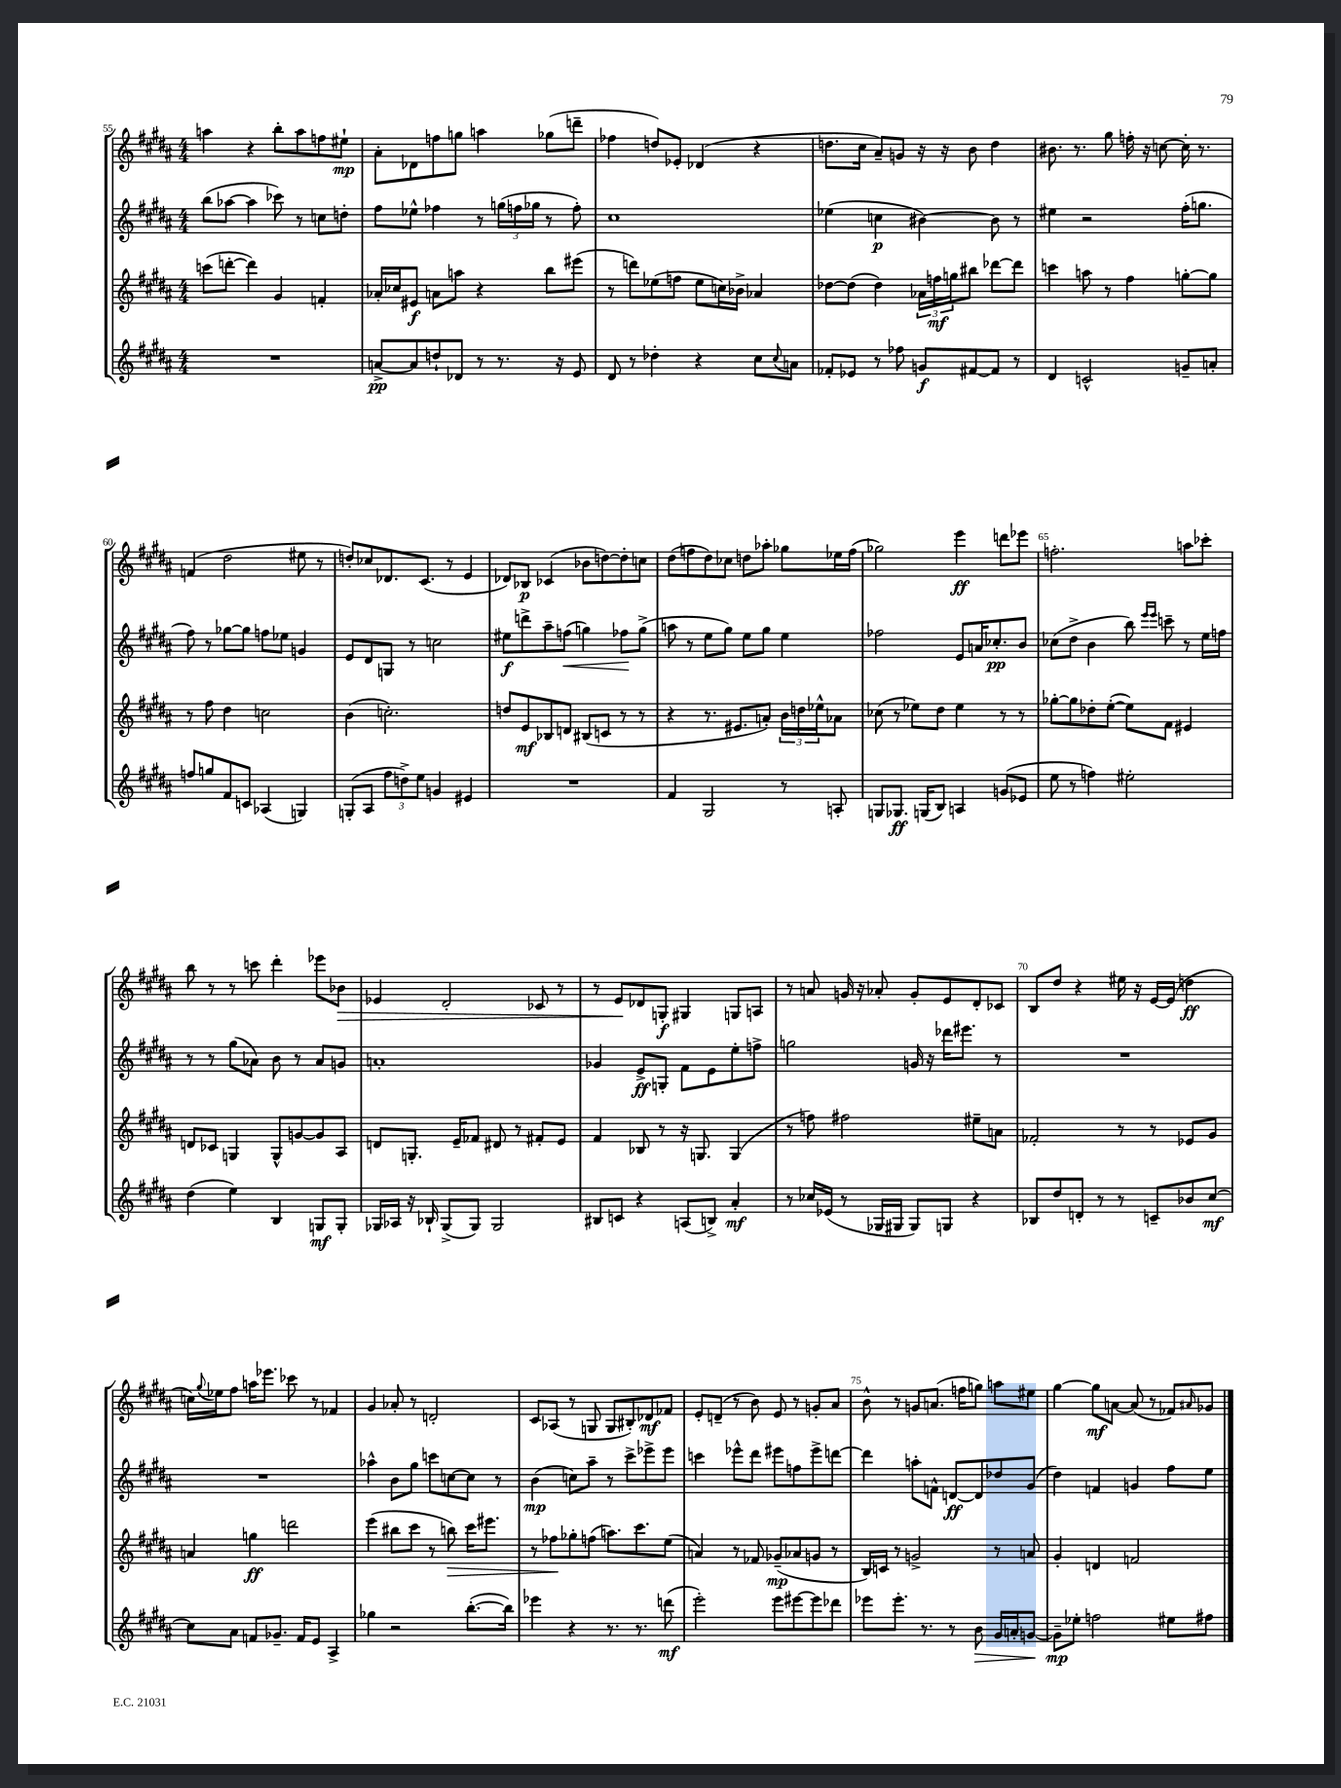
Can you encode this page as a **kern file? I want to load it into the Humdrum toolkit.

**kern	**kern	**kern	**kern
*staff4	*staff3	*staff2	*staff1
*clefG2	*clefG2	*clefG2	*clefG2
*k[f#c#g#d#a#]	*k[f#c#g#d#a#]	*k[f#c#g#d#a#]	*k[f#c#g#d#a#]
*M4/4	*M4/4	*M4/4	*M4/4
1r	(8ccc	(8bb	4aa
.	[8ddd'	[8aa-	.
.	4ddd])	4aa-]	4r
.	4g#	8ccc-)	8bb'
.	.	8r	8aa
.	4f'	8cc	8ff
.	.	8dd'	8ee#`
=	=	=	=
[8a^	16a-'	8ff#	8a#'
.	16cc-	.	.
8a]	8e#	8ee-^^	8d-
8dd`	8a	4ff-	8ff
8d-	8aa	.	8gg
8r	4r	8r	4aa
8.r	.	(24gg	.
.	.	24ff	.
.	.	24gg-	.
.	8bb	8r	(8gg-
16r	.	.	.
8e	(8eee#	8ff')	8ddd~
=	=	=	=
8d#	8r	1cc#	4ff-
8r	8ddd)	.	.
4dd-'	(8ee-	.	8dd)
.	8ff	.	8e-'
4r	8ee-	.	(4d-
.	16cc)	.	.
.	16b-^	.	.
8cc#	4a-	.	4r
8qqcc#	.	.	.
8a	.	.	.
=	=	=	=
8f-'	[8dd-	(4ee-	8.dd
8e-	(8dd-]	.	.
.	.	.	16cc#
8r	4dd-)	4cc	8a#~)
8ff-	.	.	8g
8g	24a-	[4b#)	16r
.	24ff	.	.
.	.	.	16r
.	24gg	.	.
[8f#	8bb#	.	8b
8f#]	[8ddd-	8b#]	4dd
8r	8ddd-]	8r	.
=	=	=	=
4d#	4ccc	4ee#	8.b#
.	.	.	8.r
2c^^	8aa	2r	.
.	8r	.	8gg#
.	4ff#	.	16ff'
.	.	.	16r
.	.	.	[8cc
8g~	[8gg'	(16ff#'	16cc']
.	.	8.gg	8.r
8a'	8gg]	.	.
=	=	=	=
8ff	8r	8ff#)	(4f
8gg	8ff#	8r	.
8f#	4dd#	[8gg-	2dd#
8c	.	8gg-]	.
(4A-	2cc	8ff	.
.	.	8ee-	.
4G)	.	4g	8ee#
.	.	.	8r
=	=	=	=
(8G'	(4b	8e	8dd')
8A#	.	8d#	8cc-
12ff#	2.cc')	8G	8.d-
12dd^)	.	.	.
.	.	8r	.
12ee	.	.	.
.	.	.	(8.c#
4g	.	2cc	.
.	.	.	8r
4e#	.	.	4e
=	=	=	=
1r	8dd	8ee#	8d-)
.	8e	8ddd^	8B-
.	8B-	8aa#~	(4c-
.	8d	(8ff	.
.	(8B#	4gg)	8b-
.	8c	.	[8dd)
.	8r	8ff-	8dd']
.	8r	(8gg^	8cc
=	=	=	=
4f#	4r	8aa	(8dd#
.	.	8r	8ff
2G#	8.r	8ee	8dd#)
.	.	8gg#)	8cc-
.	8.e#	.	.
.	.	8ee	8dd
.	8a')	8gg#	8aa-'
8r	24b	4ee	8gg-
.	24dd	.	.
.	24ee-^^	.	.
8A'	8a-	.	16ee-
.	.	.	(16ff
=	=	=	=
8G	(8cc-	2ff-	2gg-)
8.G-	8r	.	.
.	8ee-)	.	.
(16G	.	.	.
8B)	8dd#	.	.
4A	4ee-	8e	4eee
.	.	16a	.
.	.	8.cc-'	.
(8g	8r	.	8ddd
8e-	8r	8b	8eee-
=	=	=	=
8ee	[8gg-'	(8cc-	2.ff'
8r	8gg-]	8dd#^	.
4ff)	8dd-'	4b	.
.	([8ee'	.	.
2ee#'	8ee])	8bb)	.
.	.	16qqeee	.
.	.	16qqeee	.
.	8f#	8ccc~	.
.	4e#	8r	8aa
.	.	16ee	8ccc-'
.	.	16ff	.
=	=	=	=
(4dd#	8d	8r	8bb
.	8c-	8r	8r
4ee)	4G	(8gg#	8r
.	.	8a-)	8ccc
4B	8G^^	8b	4ddd#'
.	[8g	8r	.
8G	8g]	8a-	8eee-
8G'	8A#	8g	8b-
=	=	=	=
16G-	8d	1a'	4e-
16A-	.	.	.
16r	8.G'	.	.
16B-`	.	.	.
(8G-^	.	.	2d#'
.	16e~	.	.
8G-)	8f-	.	.
2G-	8d#	.	.
.	8r	.	.
.	8f#'	.	8c-
.	8e	.	8r
=	=	=	=
8B#	4f#	4g-	8r
8c	.	.	8e
4r	8B-	8e^	8d-
.	8r	8G'	8G'
(8A	16r	8f#	4G#
.	8.G	.	.
8B^)	.	8e	.
4a#'	(4G	8ee'	8G
.	.	8ff^	8A
=	=	=	=
8r	8r	2gg	8r
16cc-	8ff)	.	8a
(16e-	.	.	.
8r	2ff#	.	16g
.	.	.	16r
16G-	.	.	8a-'
16G#	.	.	.
8G#)	.	16g	8g'
.	.	16r	.
8G	.	16ddd-	8e
.	.	8.eee#	.
4r	8ee#~	.	8d#'
.	8a	8r	8c-
=	=	=	=
8B-	2f-'	1r	8B
8dd#	.	.	8dd#
8d'	.	.	4r
8r	.	.	.
8r	8r	.	16ee#
.	.	.	16r
8c~	8r	.	[16e
.	.	.	(16e]
8b-	8e-	.	4dd
[8cc#	8g#	.	.
=	=	=	=
8cc#]	4a	1r	16cc)
.	.	.	8qqgg#
.	.	.	16ee-
8a#	.	.	8ff#
8f	4gg	.	16aa
.	.	.	8.eee-
8.g-~	.	.	.
.	2ddd	.	8ccc-
16f	.	.	.
8e	.	.	8r
4A#^	.	.	4f-
=	=	=	=
4gg-	(4eee	4aa-^^	4g#
2r	8bb#	8b	8a-'
.	8ccc#	8gg#	8r
.	8r	8ccc	2d'
.	8bb)	[8cc	.
([8.bb'	16ccc#	8cc]	.
.	8.eee#	.	.
.	.	8r	.
16bb])	.	.	.
=	=	=	=
4eee-	8r	(4b	8c#
.	8ff-	.	(8A-
4r	8gg-'	8cc)	8r
.	(8ff	8aa#~	8G
8.r	8.aa)	8r	8G
.	.	8ccc#^	8B#')
8.r	8.ccc#	.	.
.	.	8eee-^	8d-
(8ddd	(8ee	8eee-	8f-
=	=	=	=
2eee')	4a)	4ccc	8e'
.	.	.	(8d~
.	8r	8eee-^^	8r
.	8f-	8ddd#	8b)
8eee	(8g-~	8eee#	8e
[8eee#	8a-	8ff	8r
8eee#]	8g	8eee#^	8g'
8ddd-	8r	[8ddd	8a#
=	=	=	=
8eee-	16B)	4ddd]	8b^^
.	16c	.	.
8.eee-'	8r	.	8r
.	2g^	8aa'	8g
8.r	.	.	.
.	.	8f^^	(8.a
8r	.	[8d	.
.	.	.	16ff
8b	.	8d]	8gg)
16g#	8r	8dd-	8aa
16a'	.	.	.
[8g	8a	(8g#	8ee#
=	=	=	=
8g~]	4g#'	4dd#)	[4gg#
8ee-'	.	.	.
2ff	4d	4f	8gg#]
.	.	.	[8a
.	2f	4g	(8a]
.	.	.	8r
8ee#	.	8ff#	8f-)
.	.	.	16qqa#
8ff#	.	8ee	8g-
==	==	==	==
*-	*-	*-	*-
